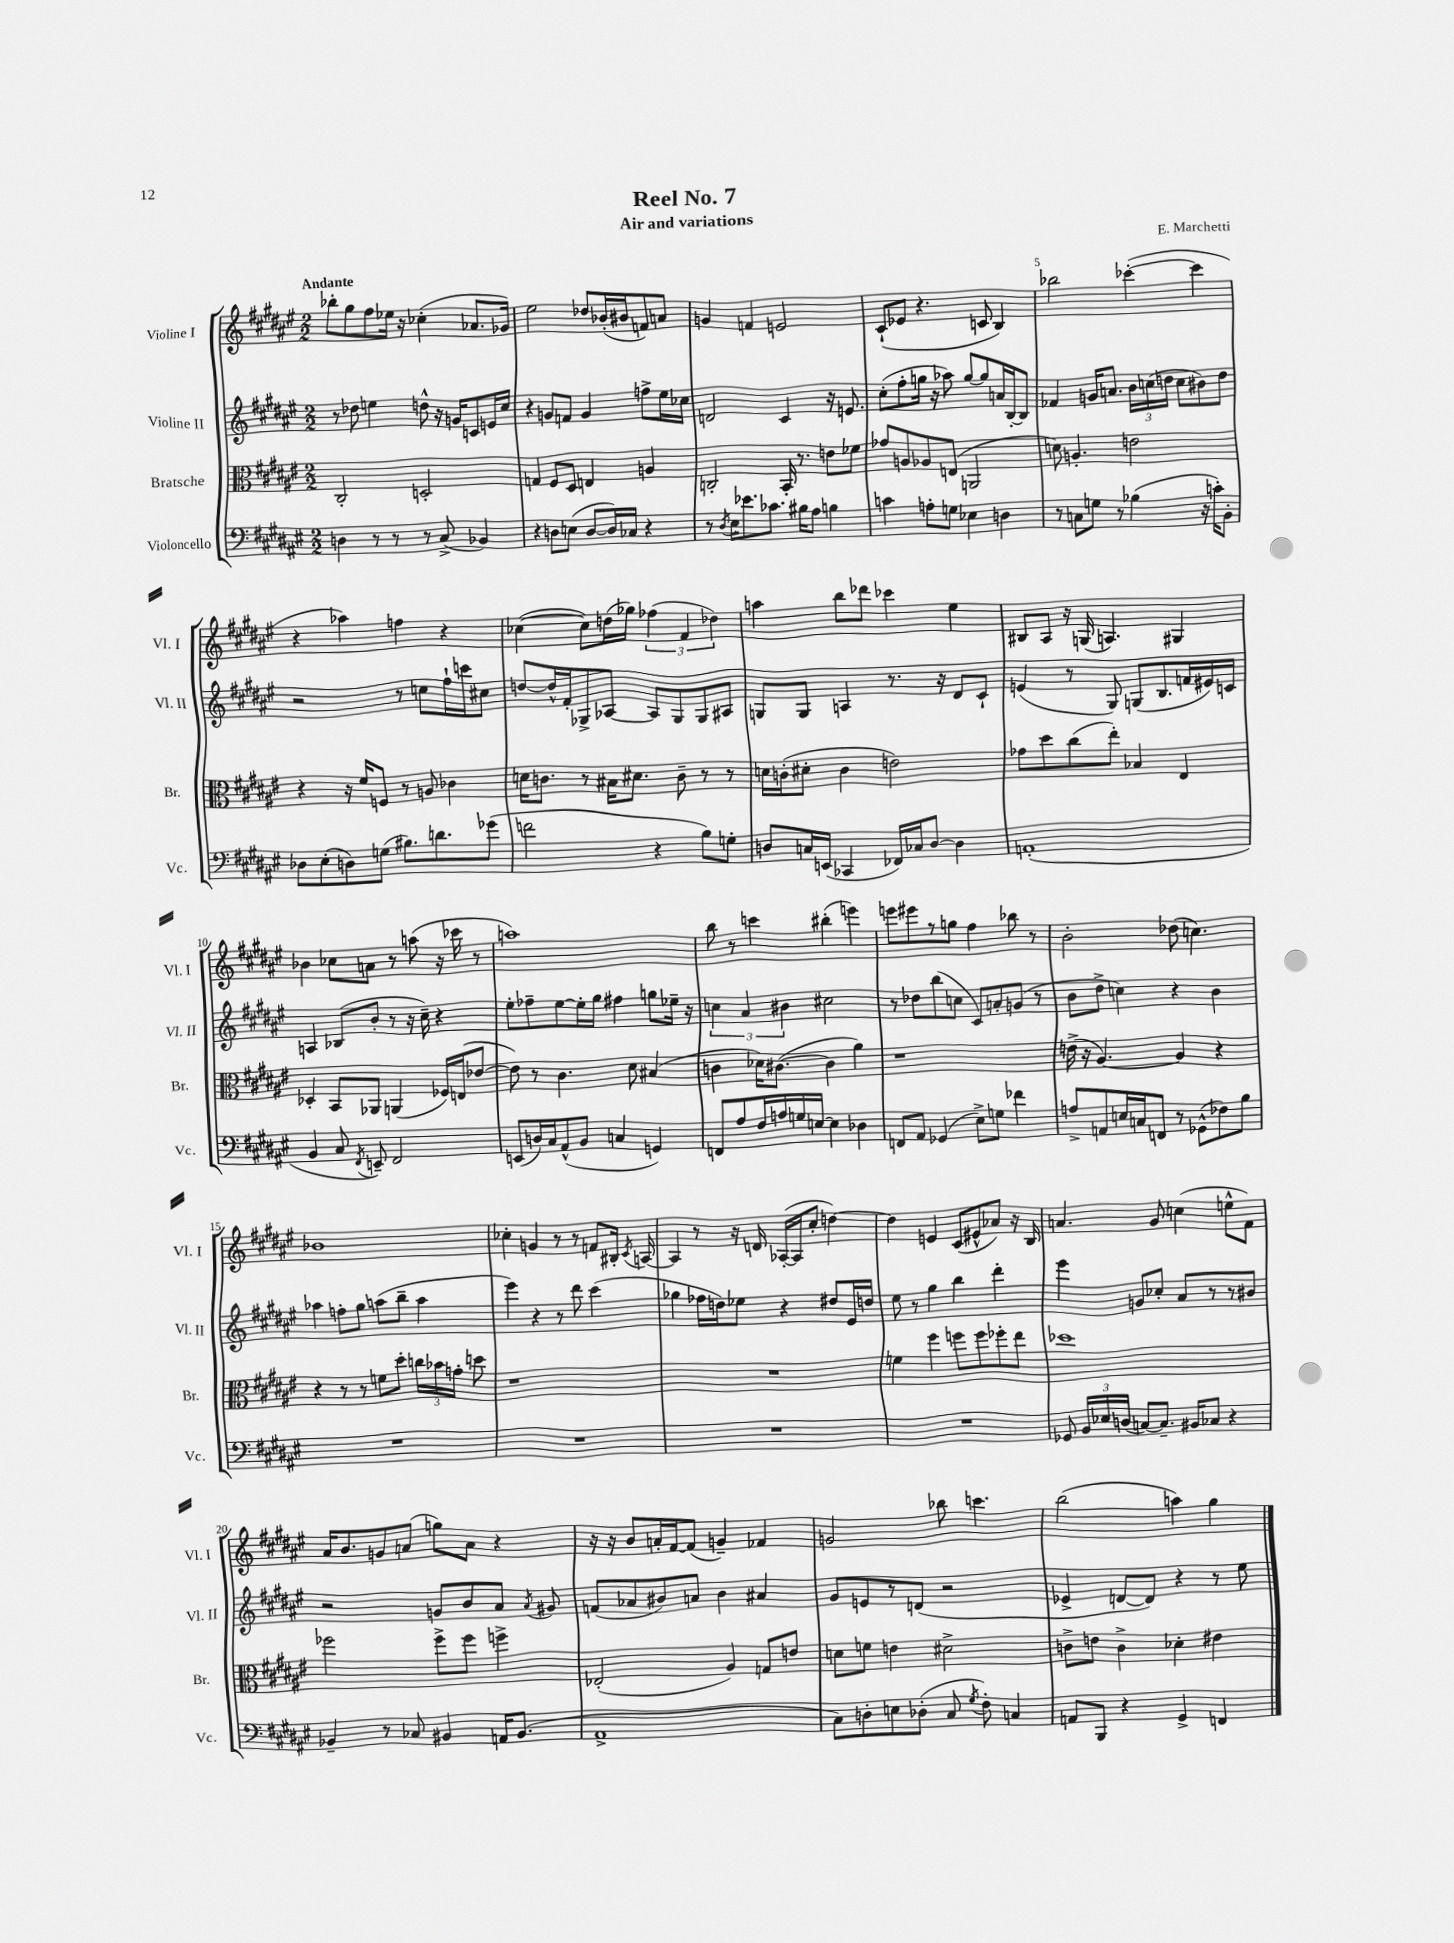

**kern	**kern	**kern	**kern
*part4	*part3	*part2	*part1
*staff4	*staff3	*staff2	*staff1
*I"Violoncello	*I"Bratsche	*I"Violine II	*I"Violine I
*I'Vc.	*I'Br.	*I'Vl. II	*I'Vl. I
*clefF4	*clefC3	*clefG2	*clefG2
*k[f#c#g#d#a#e#]	*k[f#c#g#d#a#e#]	*k[f#c#g#d#a#e#]	*k[f#c#g#d#a#e#]
*M2/2	*M2/2	*M2/2	*M2/2
=1	=1	=1	=1
!	!	!	!LO:TX:a:B:t=Andante
4Dn\	2C#'/	8r	8bb-X'\L
.	.	8dd-X\	8gg#\
8r	.	4een\	8ff#\
8r	.	.	16ee-X\Jk
.	.	.	16r
8r	2Dn'/	8ddn^^\	(4cc-X'\
(8C#^/	.	16r	.
.	.	16gn/KL	.
4BB-X/)	.	8cn/	8.a-X/L
.	.	16en/L	.
.	.	16cc#/JJ	16g-X/Jk)
=2	=2	=2	=2
4r	4Gn/	4r	2ee#\
8Dn\L	8F#/L	8gn/L	.
(8En\J	8D#/J	8fn/J	.
[8D/L	4En/	4g/	8dd-X/L
16D/L])	.	.	(16b-X'/L
16C-X/JJ	.	.	16b#X/J
4r	4An/	8ffn^\L	8fn/)
.	.	16ee#\L	8an/J
.	.	16cc-X\JJ	.
=3	=3	=3	=3
8r	2Cn'/	2dn/	4gn/
8qD#/	.	.	.
16E#\KL	.	.	.
8.e-X\	.	.	.
.	.	.	4fn/
8.c-X\J	.	.	.
.	16BB'/	4c#/	2en/
16B#X\KL	8.r	.	.
8A#\J	.	.	.
4Bn\	8en\L	16r	.
.	.	8.en/	.
.	8f-X\J	.	.
=4	=4	=4	=4
4cn\	8g-X/L	(8cc#'\L	(8c#`/L
.	8An/	8ff#'\	8e-X/J
8An'\L	8A-X/	16ggn\Jk	4.r
.	.	16r	.
8Gn\J	(8En/J	8aa-X\)	.
4E-X\	2AAn/	[8gg/L	.
.	.	8gg/]	8cn/
4Dn\	.	16an/L	4B/)
.	.	[16B'/J	.
.	.	8B/J]	.
=5	=5	=5	=5
8r	8dn\)	4f-X/	2bb-X\
8Cn\L	4.An'/	.	.
8Gn\J	.	16gn/KL	.
.	.	8.an/J	.
8r	.	.	.
(4B-X\	2en\	24b\LL	([4ccc-X'\
.	.	(24ccn\	.
.	.	24ddn\JJ	.
.	.	8cc\L	.
16r	.	8b#X\)	4ccc-\]
16cn'\KL)	.	.	.
8BB'\J	.	8dd\J	.
!!LO:LB:g=z
=6	=6	=6	=6
8D-X\L	4r	2r	4r
(8E#'\	.	.	.
8Dn\)	16r	.	4aa-X\)
.	16f#/KL	.	.
(8Gn\J	8Fn/J	.	.
8.B#X\L)	8r	8r	4ffn\
.	8An/	8ccn\L	.
8.dn\	.	.	.
.	4c-X\	16ff#`\L	4r
.	.	16cccn\J	.
(8g-X\J	.	8cc#X\J	.
=7	=7	=7	=7
2fn\	16dn\KL	[8ddn/L	([4cc-X\
.	8.cn\J	.	.
.	.	16dd^^/L]	.
.	.	16f#'/J	.
.	8r	8G-X^/	8cc-\L])
.	16B#X\KL	[8A-X/J	(16ddn\L
.	8.d#X\J	.	16gg-X\JJ)
4r	.	8A-/L]	(6ff-X\
.	8c~\	8G-/	.
.	.	.	6f#/
8B\L)	8r	8G-/	.
.	.	.	6dd-X\)
8Gn'\J	8r	8A#X/J	.
=8	=8	=8	=8
8Dn/L	16dn\LL	8Gn/L	4aan\
.	(16cn'\J	.	.
16Cn/L	8d#X'\J	8G/J	.
(16EEn/JJ	.	.	.
4CC-X/	4c\	4An/	8bb\L
.	.	.	8ddd-X\J
16FF-X/LL)	2en\)	8.r	4ccc-X\
16C-X/J	.	.	.
[8D/J	.	.	.
.	.	16r	.
4D\]	.	8d#/L	4ee#\
.	.	8c#`/J	.
=9	=9	=9	=9
(1AAn'	8g-X\L	(4en/	8B#X/L
.	8dd#\	.	8A#/J
.	(8cc#\	8r	16r
.	.	.	(16Gn/
.	8ee#'\J)	8G#/)	4.An/)
.	4B-X/	(8Gn/L	.
.	.	8.B/	.
.	4E#/	.	4G#X/
.	.	16fn/L	.
.	.	16e#X/)	.
.	.	16cn/JJ	.
!!LO:LB:g=z
=10	=10	=10	=10
4BB/	4D-X'/	4An/	4b-X\
8C#/	8BB/L	(8B-X/L	8cc-X\L
8qFF#/	.	.	.
8EEn~/)	8AA-X/J	8b'/J	8an\J
2FF#/	(4AAn/	8r	8r
.	.	16r	(8aan\
.	.	16cc#~\)	.
.	16F-X/LL)	4r	16r
.	(16En/J	.	16ccc-X\
.	[8e-X/J	.	8r
=11	=11	=11	=11
(8EEn/L	8e-\])	8ee#'\L	1aan)
16Dn/L)	8r	8ff-X~\	.
16C#/J	.	.	.
(8AA#^^/	4.c#\	[8ee#\	.
8BB/J	.	16ee#'\L]	.
.	.	16gg#\JJ	.
4Cn/	.	4ff#X\	.
.	8d#\	.	.
4GGn/)	(4B#X/	8ggn\L	.
.	.	16ee-X~\Jk	.
.	.	16r	.
=12	=12	=12	=12
8FFn/L	4cn\	6ccn\	8bb\
8A#/	.	.	8r
.	.	6a#/	.
16F#/L	16d-X\KL)	.	4cccn\
16An/	([8.c#X\J	.	.
.	.	6b#X\	.
16Gn/	.	.	.
[16En/JJ	.	.	.
4E\]	4c#\]	2cc#X\	(4bb#X'\
4D-X\	4a#\)	.	4eeen\)
=13	=13	=13	=13
8FFn/L	1r	8r	8eeen\L
8AA#/J	.	8dd-X\L	8eee#X\
(4GG-X/	.	(8bb\	8r
.	.	8ccn\J	8ggn\J
8E#^\L)	.	8c#/L)	4ff#\
8Gn\J	.	8an'/	.
4f-X\	.	(8gn/J	8bb-X\
.	.	8r	8r
=14	=14	=14	=14
8An^/L	(16en^\	8b\L	2b'\
.	16r	.	.
8AAn/	[4.A#/)	8dd#^\J	.
16En/L	.	4ccn\)	.
16Cn/J	.	.	.
8FFn/J	.	.	.
8r	4A#/]	4r	(8dd-X\
(8GG-X^^\L	.	.	4.ccn\)
8F-X\)	4r	4b\	.
8B\J	.	.	.
!!LO:LB:g=z
=15	=15	=15	=15
1r	4r	4aa-X\	1b-X
.	8r	8ffn'\L	.
.	8r	8gg#\J	.
.	8fn\L	(8aan\L	.
.	8dd#'\J	8bb~\J	.
.	24ccn\LL	4aa\	.
.	24b-X\	.	.
.	24gn'\JJ	.	.
.	8ddn\	.	.
=16	=16	=16	=16
1r	1r	4eee#\)	4cc-X'\
.	.	4r	4gn/
.	.	8r	8r
.	.	8ddd#\	8r
.	.	(4ccc#\	8fn/L
.	.	.	16B#X'/Jk
.	.	.	8qc#/
.	.	.	[16An/
=17	=17	=17	=17
1r	1r	4gg-X\	4A/]
.	.	16ff-X\LL	8r
.	.	16ddn\J)	.
.	.	8ee-X\J	16r
.	.	.	16dn/
.	.	4r	([16A-X'/LL
.	.	.	16A-/J]
.	.	.	8cc#'/J
.	.	8dd#X/L	[4ddn\)
.	.	16e#/L	.
.	.	16ddn/JJ	.
=18	=18	=18	=18
1r	4fn\	8ee#\	4dd\]
.	.	8r	.
.	4ff#\	4gg#\	4en/
.	8ffn\L	4bb\	(8c#/L
.	8ff\	.	8e#X^^/
.	8ff-X'\	4ddd#'\	8a-X/J)
.	8ee#\J	.	16r
.	.	.	16B/
=19	=19	=19	=19
8GG-X/	1dd-X	4eee#\	4.an/
24BB/LL	.	.	.
24E-X/	.	.	.
(24Dn/JJ	.	.	.
[8Cn/L)	.	8gn/L	.
8.C~/J]	.	8cc-X'/J	8g#/
.	.	8a#/L	(4ccn\
16BB#X/KL	.	.	.
8C-X/J	.	8r	.
4r	.	8r	8een^^\L
.	.	8b#X/J	8f#\J)
!!LO:LB:g=z
=20	=20	=20	=20
4BB-X~/	2ff-X\	2r	16a#/KL
.	.	.	8.b/
8r	.	.	8gn/
8C-X/	.	.	(8an/J
4BB#X/	8ff-^\L	8gn/L	8ggn\L)
.	8ff-\J	8b/	8a\J
16AAn/KL	4ffn^\	8a#/J	4r
(8.BB#/J	.	.	.
.	.	8qa#/	.
.	.	8g#X/	.
=21	=21	=21	=21
1AA#^	(2E-X'/	(8fn/L	16r
.	.	.	16r
.	.	8a-X/	8b/L
.	.	8b#X/)	16an'/L
.	.	.	[16f#/J
.	.	8an/J	(8f#/J]
.	4A#/)	4b#\	4gn~/)
.	8Gn/L	4a#X/	4f-X/
.	8en/J	.	.
=22	=22	=22	=22
8C#\L)	8dn\L	8g#/L	2gn/
8Dn'\	8fn\J	8en/	.
8En\	4en\	8r	.
(8D-X'\J	.	(8dn/J	.
8C#/	2d#X^\	2r	8bb-X\
8qG#/	.	.	.
8F#'\)	.	.	4.cccn\
4Cn/	.	.	.
=23	=23	=23	=23
8AAn/L	8cn^\L	4e-X^/	(2bb\
8BBB/J	8en\J	.	.
4r	4c^\	[8dn/L	.
.	.	8d/J])	.
4GG#^/	4d-X'\	4r	4aan\)
4FFn/	4e#X\	8r	4gg#\
.	.	8ee#\	.
==	==	==	==
*-	*-	*-	*-
